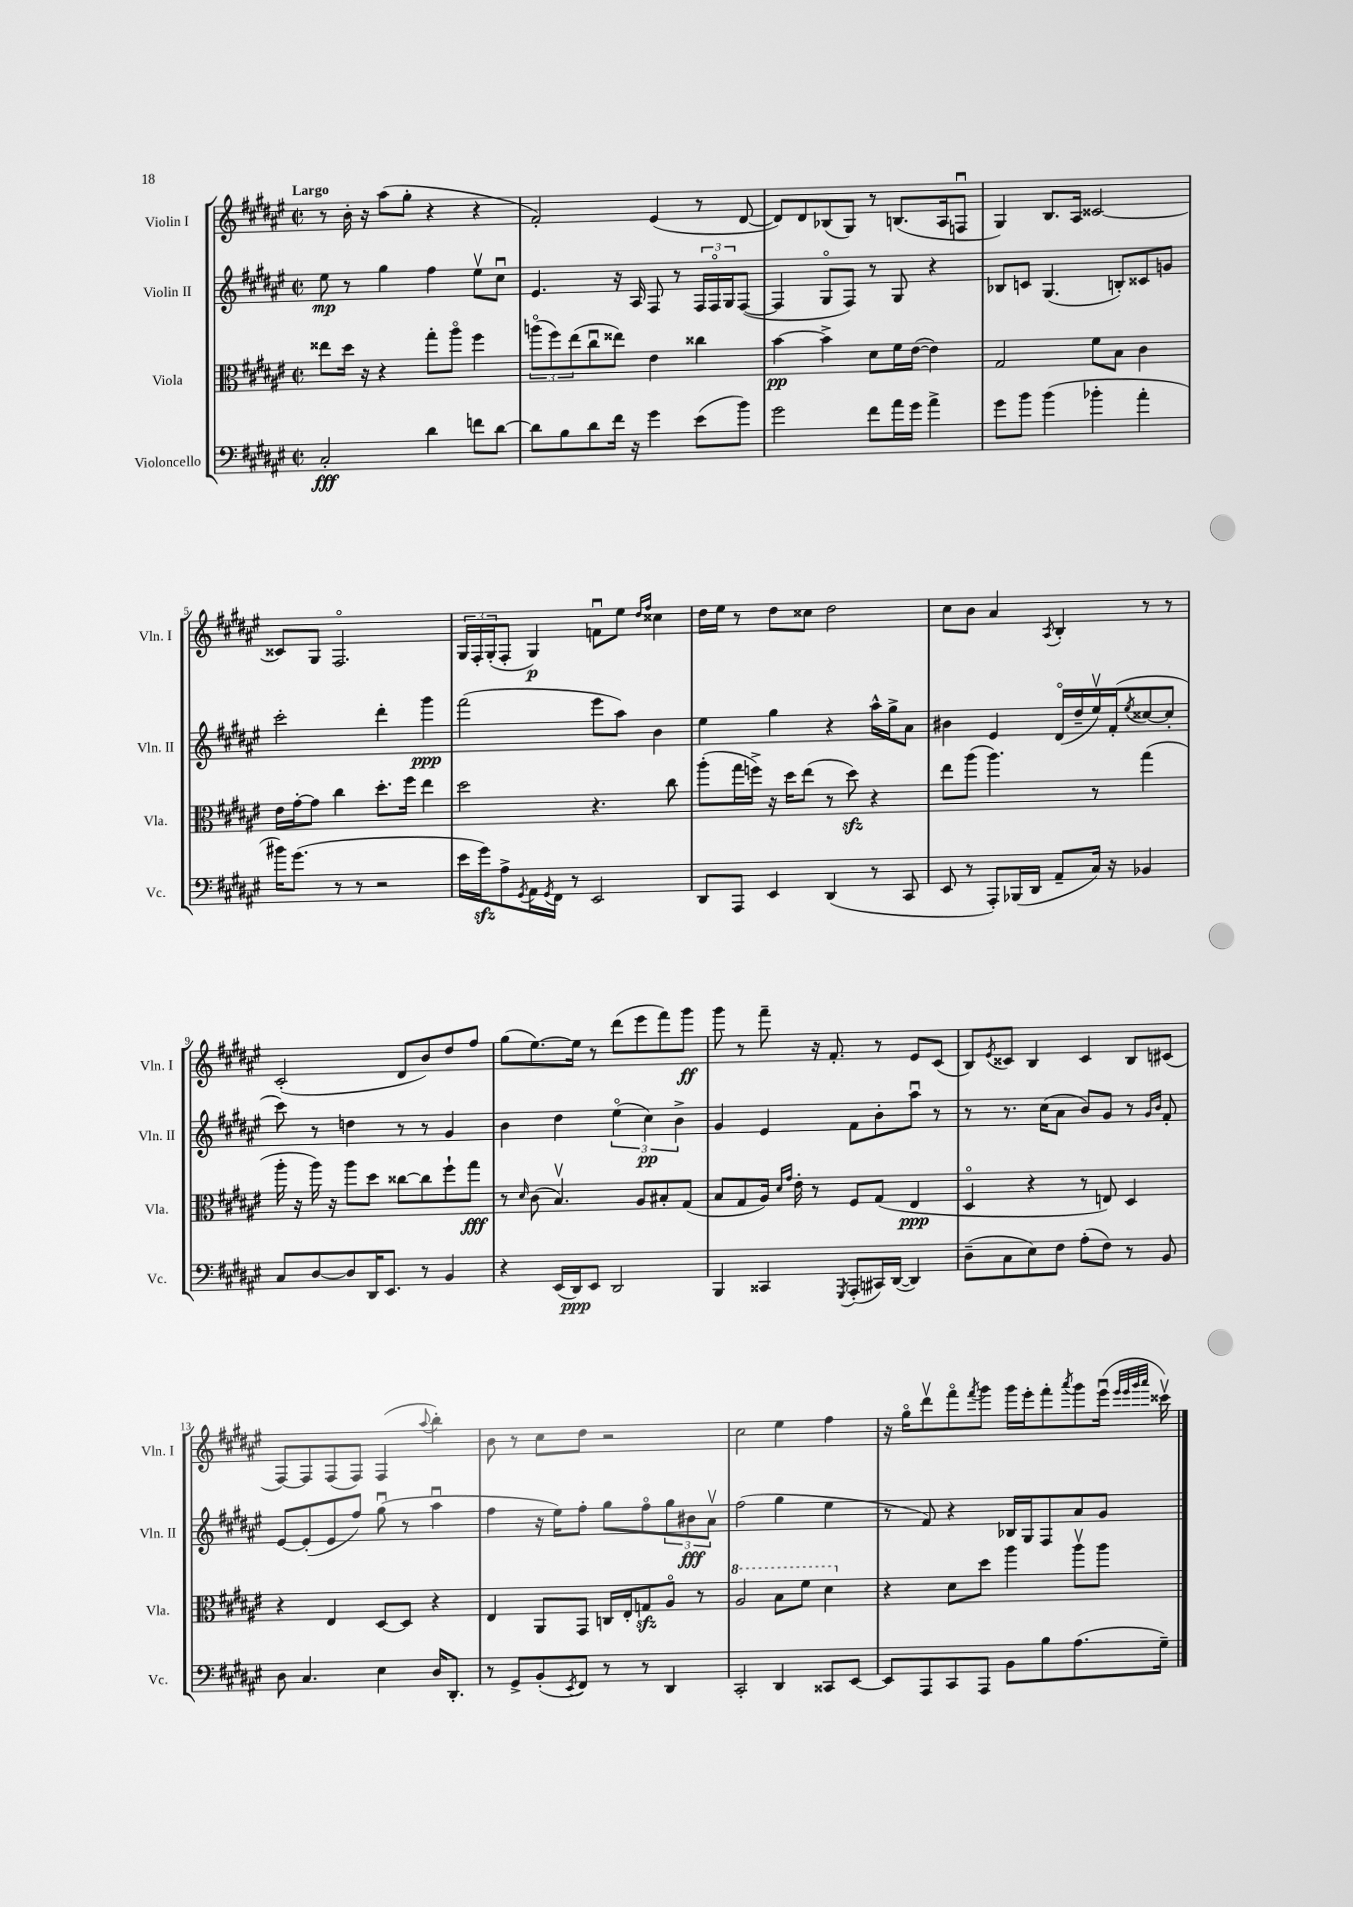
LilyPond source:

<<
\new StaffGroup <<
\new Staff = "s0" \with { instrumentName = "Violin I" shortInstrumentName = "Vln. I" } {
    \clef treble \key fis \major \defaultTimeSignature \time 2/2 \tempo "Largo"
    r8 b'16-. r16 ais''8( gis''8-. r4 r4 |
    fis'2-.) eis'4( r8 dis'8~ |
    dis'8) dis'8 bes8( gis8) r8 b8.( ais16 f8\downbow |
    gis4) b8. ais16 cisis'2~ |
    cisis'8 gis8 fis2.\flageolet |
    \tuplet 3/2 { gis16 fis16-. gis16-.( } fis8-. gis4\p) f'8\downbow eis''8 \grace { dis''16 fis''16 } cisis''4 |
    dis''16 eis''16 r8 dis''8 cisis''8 dis''2 |
    cis''8 b'8 ais'4 \acciaccatura { ais8 } b4-. r8 r8 |
    cis'2-.( dis'8 b'8) dis''8 fis''8 |
    gis''8( eis''8.~) eis''16 r8 dis'''8( eis'''8 fis'''8) gis'''8\ff |
    gis'''8 r8 fis'''8-- r16 fis'8.-. r8 eis'8 cis'8( |
    b8) \acciaccatura { eis'8 } cisis'8 b4 cisis'4 b8 cis'8( |
    fis8~) fis8 fis8( fis8) fis4( \appoggiatura { ais''8 } b''4-.) |
    b'8 r8 cis''8 dis''8 r2 |
    cis''2 eis''4 fis''4 |
    r16 gis''16\flageolet dis'''8\upbow fis'''8\flageolet \acciaccatura { fis'''8 } gis'''8 gis'''16 eis'''16-. fis'''8-. \acciaccatura { ais'''8 } gis'''8 eis'''16\downbow( \grace { eis'''32 eis'''32 gis'''32 ais'''32 } cisis'''16\upbow) \bar "|." |
}
\new Staff = "s1" \with { instrumentName = "Violin II" shortInstrumentName = "Vln. II" } {
    \clef treble \key fis \major \defaultTimeSignature \time 2/2
    eis''8\mp r8 gis''4 fis''4 eis''8\upbow cis''8\downbow |
    eis'4. r16 ais16 fis8 r8 \tuplet 3/2 { fis16 fis16\flageolet gis16 } fis8~( |
    fis4 gis8\flageolet fis8) r8 gis8 r4 |
    bes8 c'8 gis4.( b8-.) cisis'8 g'8 |
    cis'''2-. dis'''4-. gis'''4\ppp |
    fis'''2( eis'''8 ais''8) b'4 |
    eis''4 gis''4 r4 ais''16-^ gis''16-> ais'8 |
    bis'4 eis'4 dis'16\flageolet( dis''16-- eis''16\upbow) fis'16-.( \acciaccatura { eis''8 } cisis''8~ cisis''8-. |
    cis'''8) r8 d''4 r8 r8 gis'4 |
    b'4 dis''4 \tuplet 3/2 { eis''4\flageolet( cis''4\pp) b'4-> } |
    gis'4 eis'4 fis'8 b'8-. ais''8\downbow r8 |
    r8 r8. cis''16( ais'8 b'8) gis'8 r8 \grace { gis'16 b'16 } fis'8-. |
    eis'8~ eis'8-.( eis'8 fis''8) gis''8\downbow( r8 ais''4\downbow |
    fis''4 r16 eis''16) fis''8-. gis''8 fis''8\flageolet \tuplet 3/2 { gis''8 bis'8\fff ais'8\upbow } |
    fis''2( gis''4 eis''4 |
    r8 fis'8) r4 bes16 gis16 fis8 ais'8 gis'8 \bar "|." |
}
\new Staff = "s2" \with { instrumentName = "Viola" shortInstrumentName = "Vla." } {
    \clef alto \key fis \major \defaultTimeSignature \time 2/2
    eisis''8 dis''16 r16 r4 gis''8-. ais''8\flageolet fis''4 |
    \tuplet 3/2 { a''8\flageolet( fis''8) eis''8( } cis''8\downbow eisis''8) eis'4 cisis''4 |
    b'4~\pp b'4-> dis'8 fis'16 eis'16~( eis'4) |
    gis2 fis'8 b8 cis'4 |
    eis'16 gis'16~-. gis'8 cis''4 dis''8.-. fis''16 eis''4 |
    dis''2 r4. cis''8 |
    ais''8-.( gis''16 f''16->) r16 dis''16 eis''8( r8 dis''8\sfz) r4 |
    eis''8 ais''8( ais''4.) r8 gis''4( |
    ais''16-. r16 ais''16) r16 ais''8 dis''8 cisis''8~ cisis''8 fis''8-! gis''8\fff |
    r8 \grace { dis'16 } cis'8( b4.\upbow) ais8 bis8-. gis8( |
    b8 gis8 ais16) \grace { dis'16 gis'16 } eis'16-. r8 fis8 gis8( eis4\ppp |
    dis4\flageolet r4 r8 e8) dis4 |
    r4 eis4 dis8~ dis8 r4 |
    eis4 ais,8 gis,8 c16 eis16-. g8\sfz ais8\flageolet r8 |
    \ottava #1 ais'2 b'8 fis''8 dis''4 \ottava #0 |
    r4 dis'8 dis''8 ais''4 ais''8\upbow ais''8 \bar "|." |
}
\new Staff = "s3" \with { instrumentName = "Violoncello" shortInstrumentName = "Vc." } {
    \clef bass \key fis \major \defaultTimeSignature \time 2/2
    cis2-.\fff dis'4 f'8 dis'8~ |
    dis'8 b8 dis'8 fis'16 r16 gis'4 eis'8( b'8) |
    gis'2 fis'8 ais'16 gis'16 ais'4-> |
    gis'8 b'8 b'4( bes'4-. ais'4-. |
    bis'16) gis'8.( r8 r8 r2 |
    eis'16 gis'16\sfz) ais8-> \acciaccatura { gis,8 } ais,16 \acciaccatura { gis,8 } fis,16 r8 eis,2 |
    dis,8 ais,,8 eis,4 dis,4( r8 cis,8 |
    eis,8 r8 ais,,8-.) bes,,16( dis,16 ais,8-- cis16) r16 bes,4 |
    cis8 dis8~ dis8 dis,16 eis,8. r8 b,4 |
    r4 eis,16( dis,16\ppp) eis,8 dis,2 |
    b,,4 cisis,4 \acciaccatura { gis,,8 } ais,,8-.( cis,16) dis,16~( dis,4) |
    dis8--( cis8 eis8) fis8 ais8-.( fis8) r8 b,8 |
    dis8 cis4. eis4 dis16 dis,8.-. |
    r8 gis,8-> b,8-.( \acciaccatura { eis,8 } fis,8) r8 r8 dis,4 |
    cis,2-. dis,4 cisis,8 eis,8~ |
    eis,8 ais,,8 cis,8 ais,,8 b,8 b8 ais8.( gis16--) \bar "|." |
}
>>
>>
